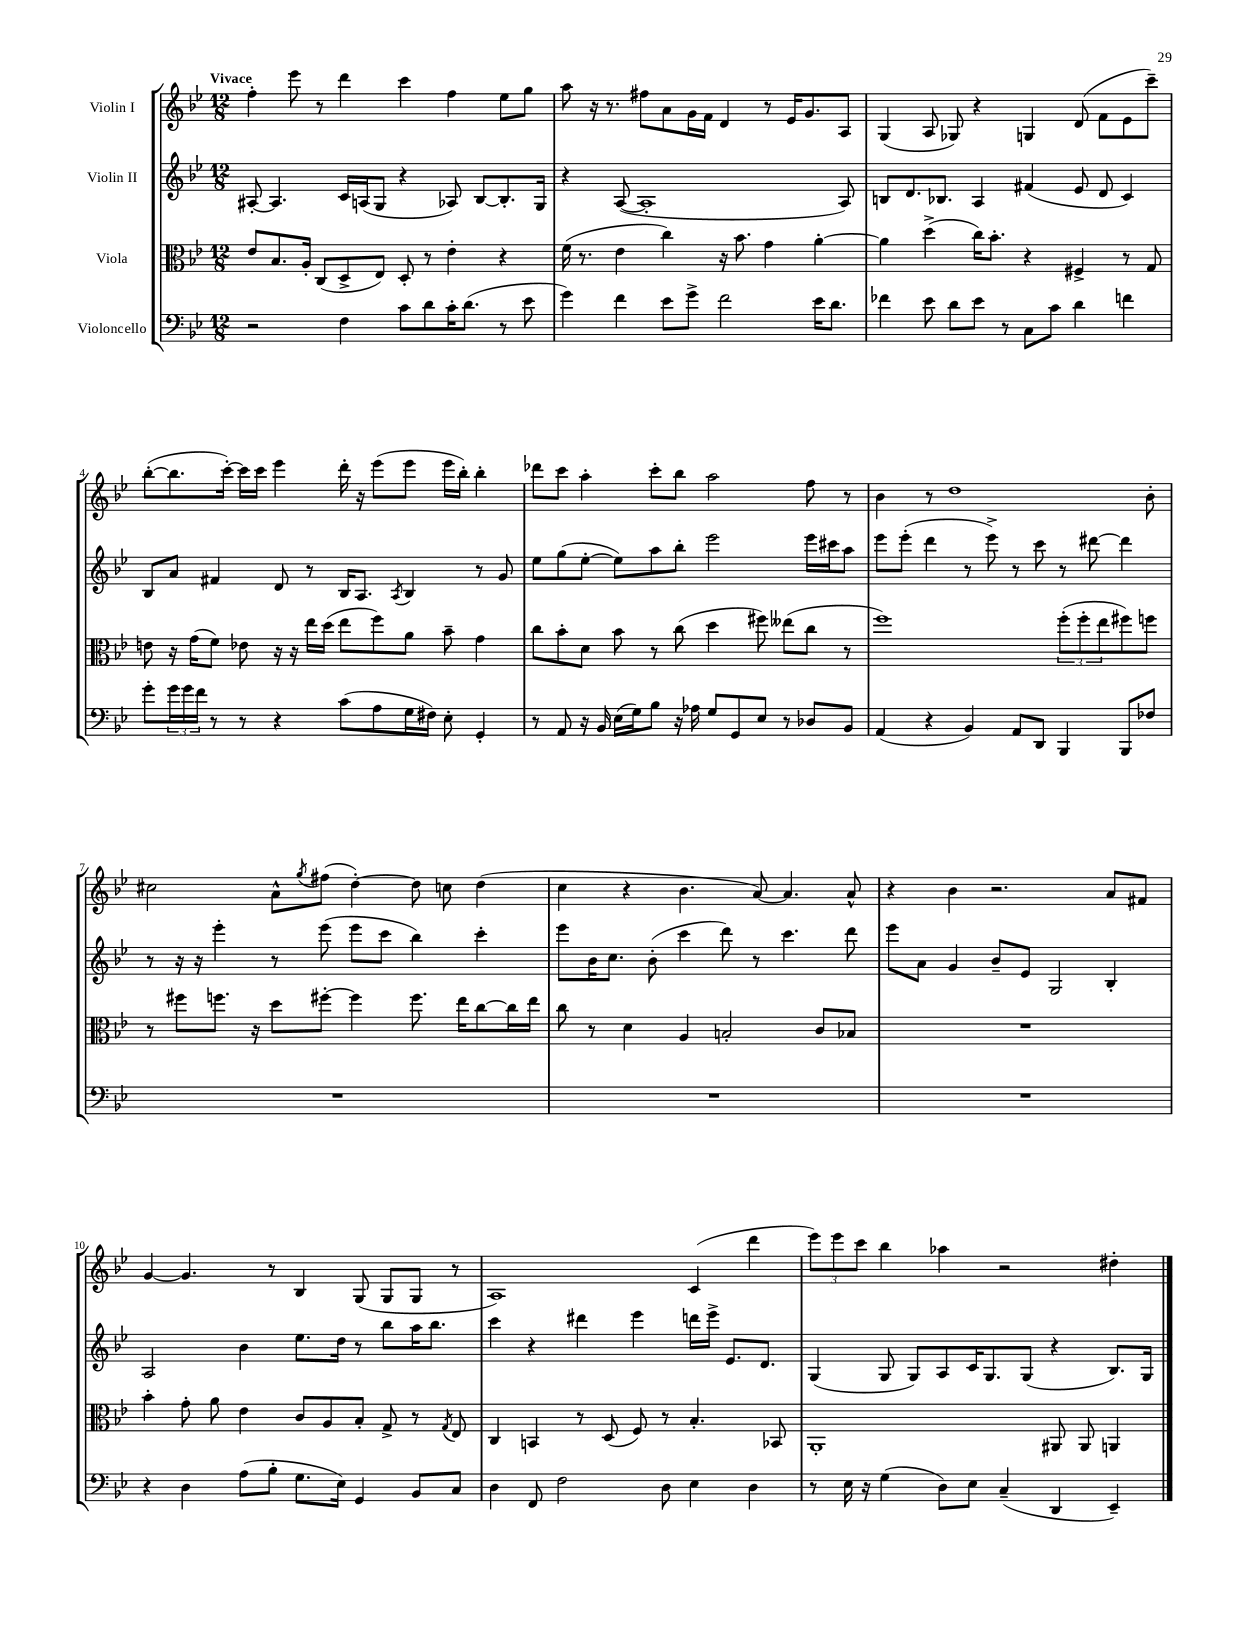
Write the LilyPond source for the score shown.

<<
\new StaffGroup <<
\new Staff = "s0" \with { instrumentName = "Violin I" } {
    \clef treble \key bes \major \numericTimeSignature \time 12/8 \tempo "Vivace"
    f''4-. ees'''8 r8 d'''4 c'''4 f''4 ees''8 g''8 |
    a''8 r16 r8. fis''8 a'8 g'16 f'16 d'4 r8 ees'16 g'8. a8 |
    g4( a8 ges8) r4 g4 d'8( f'8 ees'8 c'''8--) |
    bes''8~-.( bes''8. c'''16~-.) c'''16 c'''16 ees'''4 d'''16-. r16 ees'''8( ees'''8 ees'''16 bes''16-.) bes''4-. |
    des'''8 c'''8 a''4-. c'''8-. bes''8 a''2 f''8 r8 |
    bes'4 r8 d''1 bes'8-. |
    cis''2 a'8-^ \acciaccatura { g''8 } fis''8( d''4~-.) d''8 c''8 d''4( |
    c''4 r4 bes'4. a'8~) a'4. a'8-^ |
    r4 bes'4 r2. a'8 fis'8 |
    g'4~ g'4. r8 bes4 g8( g8 g8 r8 |
    a1) c'4( d'''4 |
    \tuplet 3/2 { ees'''8) ees'''8 c'''8 } bes''4 aes''4 r2 dis''4-. \bar "|." |
}
\new Staff = "s1" \with { instrumentName = "Violin II" } {
    \clef treble \key bes \major \numericTimeSignature \time 12/8
    ais8~-. ais4. c'16 a16( g8 r4 aes8) bes8~ bes8.-. g16 |
    r4 a8~( a1-. a8) |
    b8 d'8. bes8. a4 fis'4( ees'8 d'8 c'4) |
    bes8 a'8 fis'4 d'8 r8 bes16 a8. \acciaccatura { a8 } bes4 r8 g'8 |
    ees''8 g''8( ees''8~-. ees''8) a''8 bes''8-. ees'''2 ees'''16 cis'''16 a''8 |
    ees'''8 ees'''8-.( d'''4 r8 ees'''8->) r8 c'''8 r8 dis'''8~ dis'''4 |
    r8 r16 r16 ees'''4-. r8 ees'''8( ees'''8 c'''8 bes''4) c'''4-. |
    ees'''8 bes'16 c''8. bes'8-.( c'''4 d'''8) r8 c'''4. d'''8 |
    ees'''8 a'8 g'4 bes'8-- ees'8 g2 bes4-. |
    a2 bes'4 ees''8. d''16 r8 bes''8 a''16 bes''8. |
    c'''4 r4 dis'''4 ees'''4 d'''16 ees'''16-> ees'8. d'8. |
    g4( g8 g8) a8 c'16 g8. g8( r4 bes8.) g16 \bar "|." |
}
\new Staff = "s2" \with { instrumentName = "Viola" } {
    \clef alto \key bes \major \numericTimeSignature \time 12/8
    ees'8 bes8. a16-. c8( d8-> ees8) d8-. r8 ees'4-. r4 |
    f'16( r8. ees'4 c''4) r16 bes'8. g'4 a'4~-. |
    a'4 d''4->( c''16) bes'8.-. r4 fis4-> r8 g8 |
    e'8 r16 g'16( f'8) ees'8 r16 r16 ees''16 d''16( ees''8 f''8) a'8 bes'8-- g'4 |
    c''8 bes'8-. d'8 bes'8 r8 c''8( d''4 fis''8) eeses''8( c''8 r8 |
    f''1) \tuplet 3/2 { f''8-.( f''8-. ees''8 } fis''8) f''8 |
    r8 fis''8 f''8. r16 d''8 fis''8~-. fis''4 fis''8. ees''16 c''8~ c''16 ees''16 |
    c''8 r8 d'4 a4 b2-. c'8 bes8 |
    R1. |
    bes'4-. g'8-. a'8 ees'4 c'8 a8 bes8-. g8-> r8 \acciaccatura { g8 } ees8 |
    c4 b,4 r8 d8( f8) r8 bes4.-. bes,8 |
    a,1-. ais,8 ais,8 a,4 \bar "|." |
}
\new Staff = "s3" \with { instrumentName = "Violoncello" } {
    \clef bass \key bes \major \numericTimeSignature \time 12/8
    r2 f4 c'8 d'8 c'16-. d'8.( r8 ees'8 |
    g'4) f'4 ees'8 g'8-> f'2 ees'16 d'8. |
    fes'4 ees'8 d'8 ees'8 r8 c8 c'8 d'4 f'4 |
    g'8-. \tuplet 3/2 { g'16 g'16 f'16 } r8 r8 r4 c'8( a8 g16 fis16) ees8-. g,4-. |
    r8 a,8 r16 bes,16 ees16( g16) bes8 r16 aes16 g8 g,8 ees8 r8 des8 bes,8 |
    a,4( r4 bes,4) a,8 d,8 bes,,4 bes,,8 fes8 |
    R1. |
    R1. |
    R1. |
    r4 d4 a8( bes8-. g8. ees16) g,4 bes,8 c8 |
    d4 f,8 f2 d8 ees4 d4 |
    r8 ees16 r16 g4( d8) ees8 c4--( d,4 ees,4--) \bar "|." |
}
>>
>>
